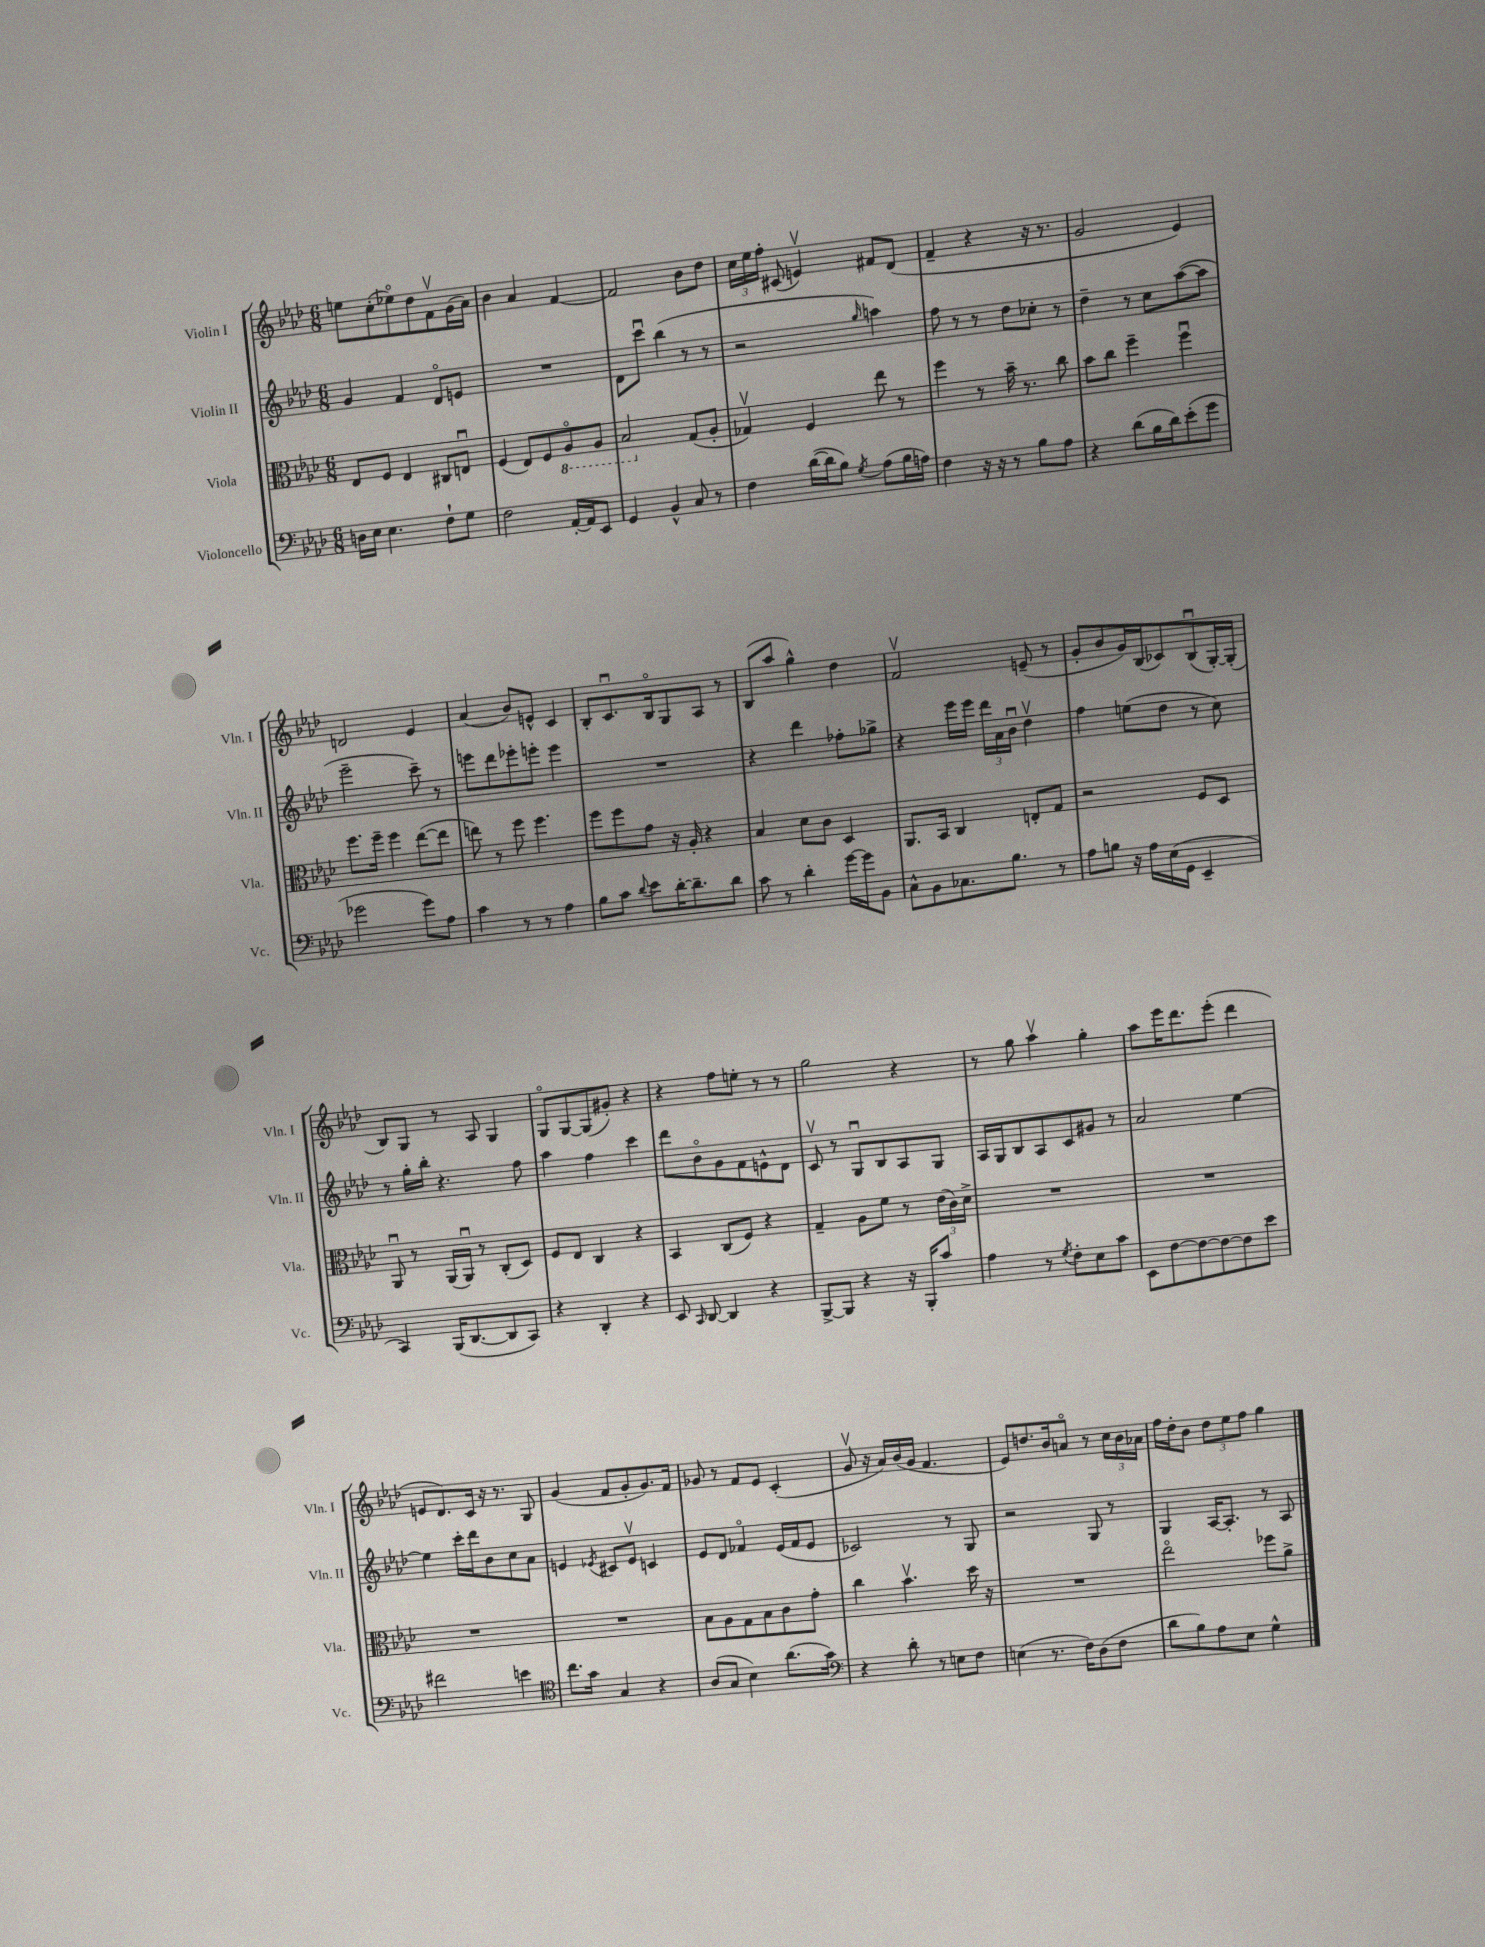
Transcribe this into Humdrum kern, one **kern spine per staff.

**kern	**kern	**kern	**kern
*staff4	*staff3	*staff2	*staff1
*clefF4	*clefC3	*clefG2	*clefG2
*k[b-e-a-d-]	*k[b-e-a-d-]	*k[b-e-a-d-]	*k[b-e-a-d-]
*M6/8	*M6/8	*M6/8	*M6/8
16D	8E-	4g	8ee
16E-	.	.	.
4.E-	8F	.	(8cc'
.	4E-	4f	8ee-o)
.	.	.	8dd-
8F`	8C#	8d-o	8fv
8G	8Eu	8e	(16g
.	.	.	16a-)
=	=	=	=
2F	(4F	2.r	4b-
.	8E-)	.	4a-
.	8F	.	.
[16AA-'	8AA-o	.	[4f
16AA-]	.	.	.
8EE-	8AA-	.	.
=	=	=	=
4GG	2BB-	8d-	2f]
.	.	8cccu	.
4BB-^^	.	(4bb-	.
8C	(8G	8r	8b-
8r	8A-'	8r	8dd-
=	=	=	=
4F	4G-v)	2r	24cc
.	.	.	24ee-
.	.	.	24ff'
.	.	.	(8c#
([16d-	4F	.	4ev)
16d-]	.	.	.
8B-)	.	.	.
8qG	.	16qqgg	.
(8A-	8ee-	4aa)	8f#
16B-	8r	.	(8d-
16A)	.	.	.
=	=	=	=
4F	4ff	8ff	4f~
.	.	8r	.
16r	8r	8r	4r
16r	.	.	.
8r	16b-~	8dd-	.
.	8.r	.	.
8B-	.	8cc-'	16r
.	.	.	8.r
8A-	8cc	8r	.
=	=	=	=
4r	8b-	4dd-~	2g
.	8cc	.	.
(8d-	4ff~	8r	.
16B-	.	8cc	.
16d-)	.	.	.
(8e-'	4ffu	([8aa-	4e-)
8g	.	8aa-]	.
=	=	=	=
2g-	8.ff	2eee-~	2d
.	16ff~	.	.
.	4ff	.	.
8g-)	([8ee-	8ccc~)	4e-
8A-	8ee-]	8r	.
=	=	=	=
4c	8ee)	8eee	(4a-
.	8r	8ddd-	.
8r	8ff	8eee-'	8b-)
8r	4.ff	8eee'	8e^^
4A-	.	4eee	4c
=	=	=	=
8B-	8ff	2.r	8B-'
8c	8ff	.	8.cu
8qqd-	.	.	.
8e-	8g	.	.
.	.	.	16B-o
[16d-'	16r	.	8G
8.d-~]	16A-'	.	.
.	4r	.	8A-
8d-	.	.	8r
=	=	=	=
8c	4B-	4r	(8B-
8r	.	.	8aa-
4d-'	8d-	4ddd-	4gg^^)
.	8c	.	.
[16g	4D-	8ff-'	4dd-
16g]	.	.	.
8BB-	.	8gg-^	.
=	=	=	=
8C^^	8.AA-	4r	2fv
8BB-	.	.	.
.	16BB-	.	.
8.C-	4C	16eee-	.
.	.	16eee-	.
.	.	24ddd-	.
.	.	24a-	.
8.B-	.	.	.
.	.	24b-u	.
.	8E'	4dd-v	(8e~
8r	8G	.	8r
=	=	=	=
8A-	2r	4ff	8g'
8B	.	.	8b-
16r	.	(8ee	16g)
16A-	.	.	(16B-
(16E-	.	8dd-	8c-)
16GG	.	.	.
4EE-~	8F	8r	(8B-u
.	8D-	8cc)	[16G')
.	.	.	(16G']
=	=	=	=
4CC)	8AA-u	8r	8B-)
.	8r	16gg'	8G
.	.	16bb-'	.
(16BBB-	(16AA-	4.r	8r
[8.DD-	16AA-u)	.	.
.	8r	.	8A-
8DD-]	(8C'	.	4G
8CC)	8D-)	8ff	.
=	=	=	=
4r	8F	4aa-	8Go
.	8E-	.	[8G
4DD-'	4C	4ff	(8G]
.	.	.	8g#')
4r	4r	4ccc	4r
=	=	=	=
8EE-	4BB-	8ddd-	4r
16qqCC	.	.	.
[8DD-	.	8b-o	.
4DD-]	(8C	8g	8ff
.	8F)	8f	8ee'
4r	4r	8e^^	8r
.	.	8d-	8r
=	=	=	=
[8BBB-^	4G~	8cv	2gg
8BBB-]	.	8r	.
4r	8A-	8Gu	.
.	8f	8B-	.
16r	8r	8A-	4r
16BBB-'	.	.	.
8c	(24e-	8G	.
.	24c)	.	.
.	24d-^	.	.
=	=	=	=
4A-	2.r	16A-	8r
.	.	16G	.
.	.	8B-	8gg
8r	.	8A-	4aa-v
8qG	.	.	.
8F'	.	8c	.
8E-	.	8g#	4gg'
8c	.	8r	.
=	=	=	=
8EE-	2.r	2a-	8aa-
[8F	.	.	16eee-
.	.	.	8.ddd-
8F_	.	.	.
8F_	.	.	(8eee-'
8F]	.	[4ee-	4ddd-
8e-	.	.	.
=	=	=	=
2f#	2.r	4ee-]	8e
.	.	.	8.d-)
.	.	16ccc'	.
.	.	16ddd-	16c
.	.	8b-	16r
.	.	.	8.r
4e	.	8cc	.
.	.	8a-	8G
=	=	=	=
*clefC4	*	*	*
8.cc	2.r	4e	(4g
16g	.	.	.
.	.	8qe-	.
4G	.	8c#	8f
.	.	8e-v	8g'
4r	.	4c	8.g)
.	.	.	16f
=	=	=	=
(8A-	8B-	8e-	8g-
8G	8A-	8d-	8r
4B-)	8G	4f-o	8f
.	8B-	.	8e-
(8.a-	8c	(16e-	(4c'
.	.	16f-	.
.	8g'	8e-	.
16g)	.	.	.
=	=	=	=
*clefF4	*	*	*
4r	4cc	2c-)	8gv
.	.	.	16r
.	.	.	16a-)
8d-'	4.b-v	.	(16b-
.	.	.	16g
8r	.	.	4.f
8E	.	8r	.
8F	16dd-	8G	.
.	16r	.	.
=	=	=	=
(4E	2.r	2r	8e-)
.	.	.	8.dd
8.r	.	.	.
.	.	.	16b-
.	.	.	8ao
16F)	.	.	.
(8D-	.	8G	8r
8F	.	8r	24cc
.	.	.	24b-
.	.	.	24a-
=	=	=	=
8d-	2ee-o	4G	16ff
.	.	.	16dd-'
8B-)	.	.	8b-
8A-	.	[16A-	12dd-
.	.	8.A-']	.
.	.	.	12ee-
8E-	.	.	.
.	.	.	12ff
4G^^	8ff-	8r	4gg
.	8a-^	8A-	.
==	==	==	==
*-	*-	*-	*-
